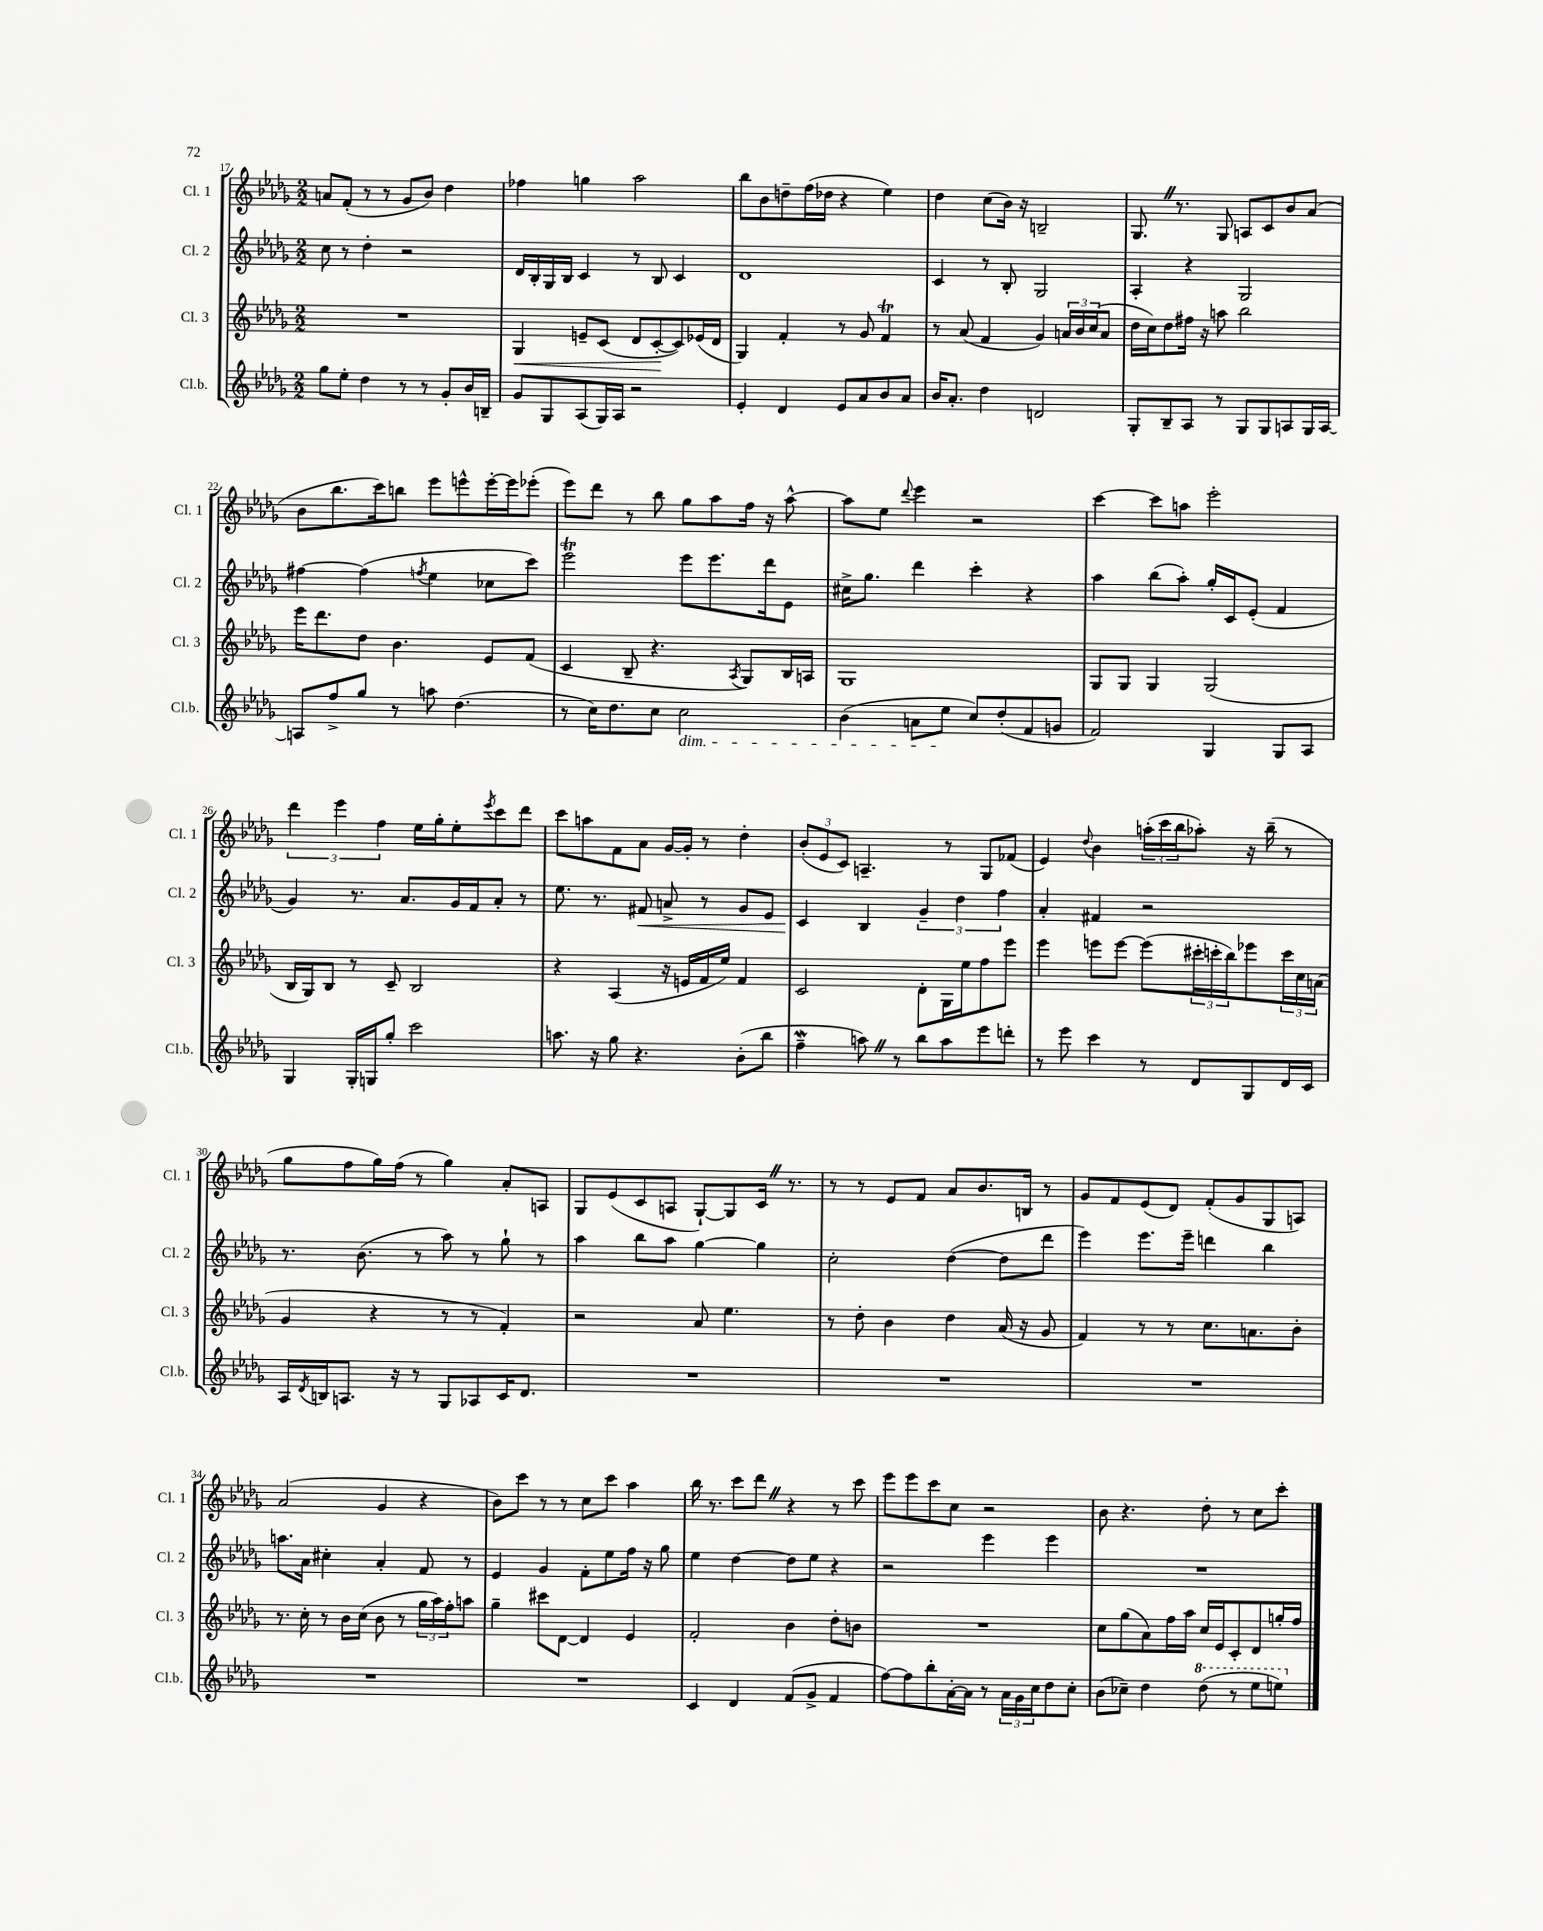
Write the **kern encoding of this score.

**kern	**kern	**kern	**kern
*staff4	*staff3	*staff2	*staff1
*clefG2	*clefG2	*clefG2	*clefG2
*k[b-e-a-d-g-]	*k[b-e-a-d-g-]	*k[b-e-a-d-g-]	*k[b-e-a-d-g-]
*M2/2	*M2/2	*M2/2	*M2/2
8gg-	1r	8cc	8a
8ee-'	.	8r	(8f'
4dd-	.	4dd-'	8r
.	.	.	8r
8r	.	2r	8g-
8r	.	.	8b-)
8g-'	.	.	4dd-
16b-	.	.	.
16B~	.	.	.
=	=	=	=
8g-	4G-	16d-	4ff-
.	.	16B-'	.
8G-	.	16G-	.
.	.	16B-	.
(8A-	8e~	4c	4gg
16G-)	(8c	.	.
16A-	.	.	.
2r	8d-	8r	2aa-
.	[8c'	8B-	.
.	8c])	4c	.
.	(16e-	.	.
.	16d-	.	.
=	=	=	=
4e-'	4G-)	1d-	8bb-
.	.	.	8b-
4d-	4f'	.	8dd~
.	.	.	(16ff
.	.	.	16dd-
8e-	8r	.	4r
8a-	8g-	.	.
8b-	4f	.	4ee-)
8a-	.	.	.
=	=	=	=
16b-	8r	4c	4dd-
8.a-'	.	.	.
.	(8a-	.	.
4dd-	4f	8r	(8cc
.	.	8B-'	16b-)
.	.	.	16r
2d	4g-)	2G-	2B~
.	24a	.	.
.	24b-	.	.
.	(24cc	.	.
.	8a	.	.
=	=	=	=
8G-'	16dd-	4A-'	8.G-
.	16cc)	.	.
8B-~	8dd-	.	.
.	.	.	8.r
8A-	16ff#	4r	.
.	16r	.	.
8r	8aa	.	8G-
8G-	2bb-	2G-	8A
8G-	.	.	8c
8A	.	.	8b-
16G-	.	.	(8a-
[16A	.	.	.
=	=	=	=
8A]	16eee-	[4ff#	8b-
.	8.ddd-	.	.
8ff^	.	.	8.bb-
8gg-	8dd-	(4ff#]	.
.	.	.	16ccc)
8r	4.b-	.	8bb
.	.	8qff	.
8aa	.	4ee-	8eee-
(4.dd-	.	.	8eee^^
.	8e-	8cc-	[16eee'
.	.	.	16eee]
.	(8f	8ccc)	(8eee-'
=	=	=	=
8r	4c	2eee-	8eee-)
16cc)	.	.	8ddd-
8.dd-	.	.	.
.	8B-~	.	8r
8cc	4.r	.	8bb-
2cc	.	8eee-	8gg-
.	.	8.eee-	8aa-
.	8qA-	.	.
.	8G-)	.	16ff
.	.	16ddd-	16r
.	16B-	8e-	[8aa-^^
.	16A	.	.
=	=	=	=
(4b-	1G-	16cc#^	8aa-]
.	.	8.gg-	.
.	.	.	8ee-
.	.	.	8qqddd-
8a	.	4ddd-	4eee-
8ee-	.	.	.
8cc)	.	4ccc'	2r
(8dd-'	.	.	.
8f	.	4r	.
8g	.	.	.
=	=	=	=
2f)	8G-	4aa-	[4ccc
.	8G-	.	.
.	4G-	(8bb-	8ccc]
.	.	8aa-')	8aa
4G-	(2G-	16gg-'	2eee-'
.	.	16c	.
.	.	(8e-'	.
8G-	.	4f	.
8A-	.	.	.
=	=	=	=
4G-	16B-	4g-)	6ddd-
.	16G-)	.	.
.	8B-	.	.
.	.	.	6eee-
16G-'	8r	8.r	.
16G	.	.	.
.	.	.	6ff
8gg-'	8c~	.	.
.	.	8.a-	.
2ccc	2B-	.	16ee-
.	.	.	16gg-'
.	.	16g-	8ee-'
.	.	16f	.
.	.	.	8qeee-
.	.	8a-'	8ccc
.	.	8r	8ddd-
=	=	=	=
8.aa	4r	8.ee-	8ccc
.	.	.	8aa
16r	.	8.r	.
8gg-	(4A-	.	8f
4.r	.	8f#	8a-
.	16r	8a^	[16g-
.	16e	.	16g-']
.	16f	8r	8r
.	16ee-)	.	.
(8b-'	4f	8g-	4dd-'
8bb-	.	8e-	.
=	=	=	=
4ff~	2c	4c	(12b-'
.	.	.	12e-
.	.	.	12c)
8aa)	.	4B-	4.A~
8r	.	.	.
8bb-	8d-'	6g-~	.
8aa	16G-	.	8r
.	.	6dd-	.
.	16ee-	.	.
8eee-	8ff	.	8G-
.	.	6ff	.
8ddd'	8eee-	.	(8f-
=	=	=	=
8r	4eee-	4a-'	4e-)
8eee-	.	.	.
.	.	.	8qqdd-
4ccc	8eee	4f#	4b-
.	[8eee	.	.
8r	(8eee]	2r	(24aa'
.	.	.	24ccc
.	.	.	24bb-
8d-	24ccc#'	.	8aa-')
.	24ccc'	.	.
.	24bb-)	.	.
8G-	8eee-	.	16r
.	.	.	(16bb-~
16d-	24ccc	.	8r
.	24cc	.	.
16c	.	.	.
.	(24a	.	.
=	=	=	=
16A-	4g-	8.r	8gg-
8qd-	.	.	.
16B	.	.	.
8.A	.	.	8ff
.	.	(8.b-	.
.	4r	.	16gg-)
16r	.	.	(16ff
8r	.	8r	8r
8G-	8r	8aa-)	4gg-)
8A-	8r	8r	.
16c	4f')	8gg-`	8a-'
8.d-	.	.	.
.	.	8r	8A
=	=	=	=
1r	2r	4aa-	8G-
.	.	.	(8e-
.	.	8bb-	8c
.	.	8aa-	8A
.	8a-	[4gg-	[8G-`)
.	4.ee-	.	8G-]
.	.	4gg-]	16c
.	.	.	8.r
=	=	=	=
1r	8r	2cc'	8r
.	8dd-'	.	8r
.	4b-	.	8e-
.	.	.	8f
.	4dd-	([4dd-	8a-
.	.	.	8.b-
.	(16a-	8dd-]	.
.	16r	.	16B
.	8g-	8ddd-	8r
=	=	=	=
1r	4f)	4eee-)	8g-
.	.	.	8f
.	8r	8.eee-	(8e-
.	8r	.	8d-)
.	.	16eee-~	.
.	8.cc	4ddd	(8f'
.	.	.	8g-
.	8.a	.	.
.	.	4bb-	8G-
.	8b-'	.	8A)
=	=	=	=
1r	8.r	8.aa	(2a-
.	16cc'	16a-	.
.	8r	4cc#'	.
.	16b-	.	.
.	(16cc	.	.
.	8b-	4a-'	4g-
.	8r	.	.
.	24gg-	8f	4r
.	24aa-)	.	.
.	24ff'	.	.
.	8aa	8r	.
=	=	=	=
1r	4gg-~	4e-	8b-)
.	.	.	8ccc
.	8ccc#	4g-	8r
.	[8d-	.	8r
.	4d-]	8f'	8cc
.	.	8ee-	8ccc
.	4e-	16ff	4aa-
.	.	16r	.
.	.	8gg-	.
=	=	=	=
4c	2f'	4ee-	16bb-
.	.	.	8.r
4d-	.	[4dd-	8ccc
.	.	.	8ddd-
(8f	4b-	8dd-]	4r
8g-^	.	8ee-	.
4f	8dd-'	4r	8r
.	8b	.	8ccc
=	=	=	=
[8ff)	1r	2r	8eee-
8ff]	.	.	8eee-
8bb-'	.	.	8ccc
[16a-'	.	.	8cc
16a-]	.	.	.
8r	.	4eee-	2r
24a-	.	.	.
24g-	.	.	.
24cc	.	.	.
8dd-	.	4eee-	.
8cc'	.	.	.
=	=	=	=
(8b-	8cc	1r	8b-
8cc-~)	(8gg-	.	4.r
4dd-	8a-)	.	.
.	16ff	.	.
.	16aa-	.	.
(8ddd-	16cc	.	8dd-'
.	16e-	.	.
8r	8c'	.	8r
8eee-	8d-	.	8cc
8eee)	16gg'	.	8ccc'
.	16ff	.	.
==	==	==	==
*-	*-	*-	*-
